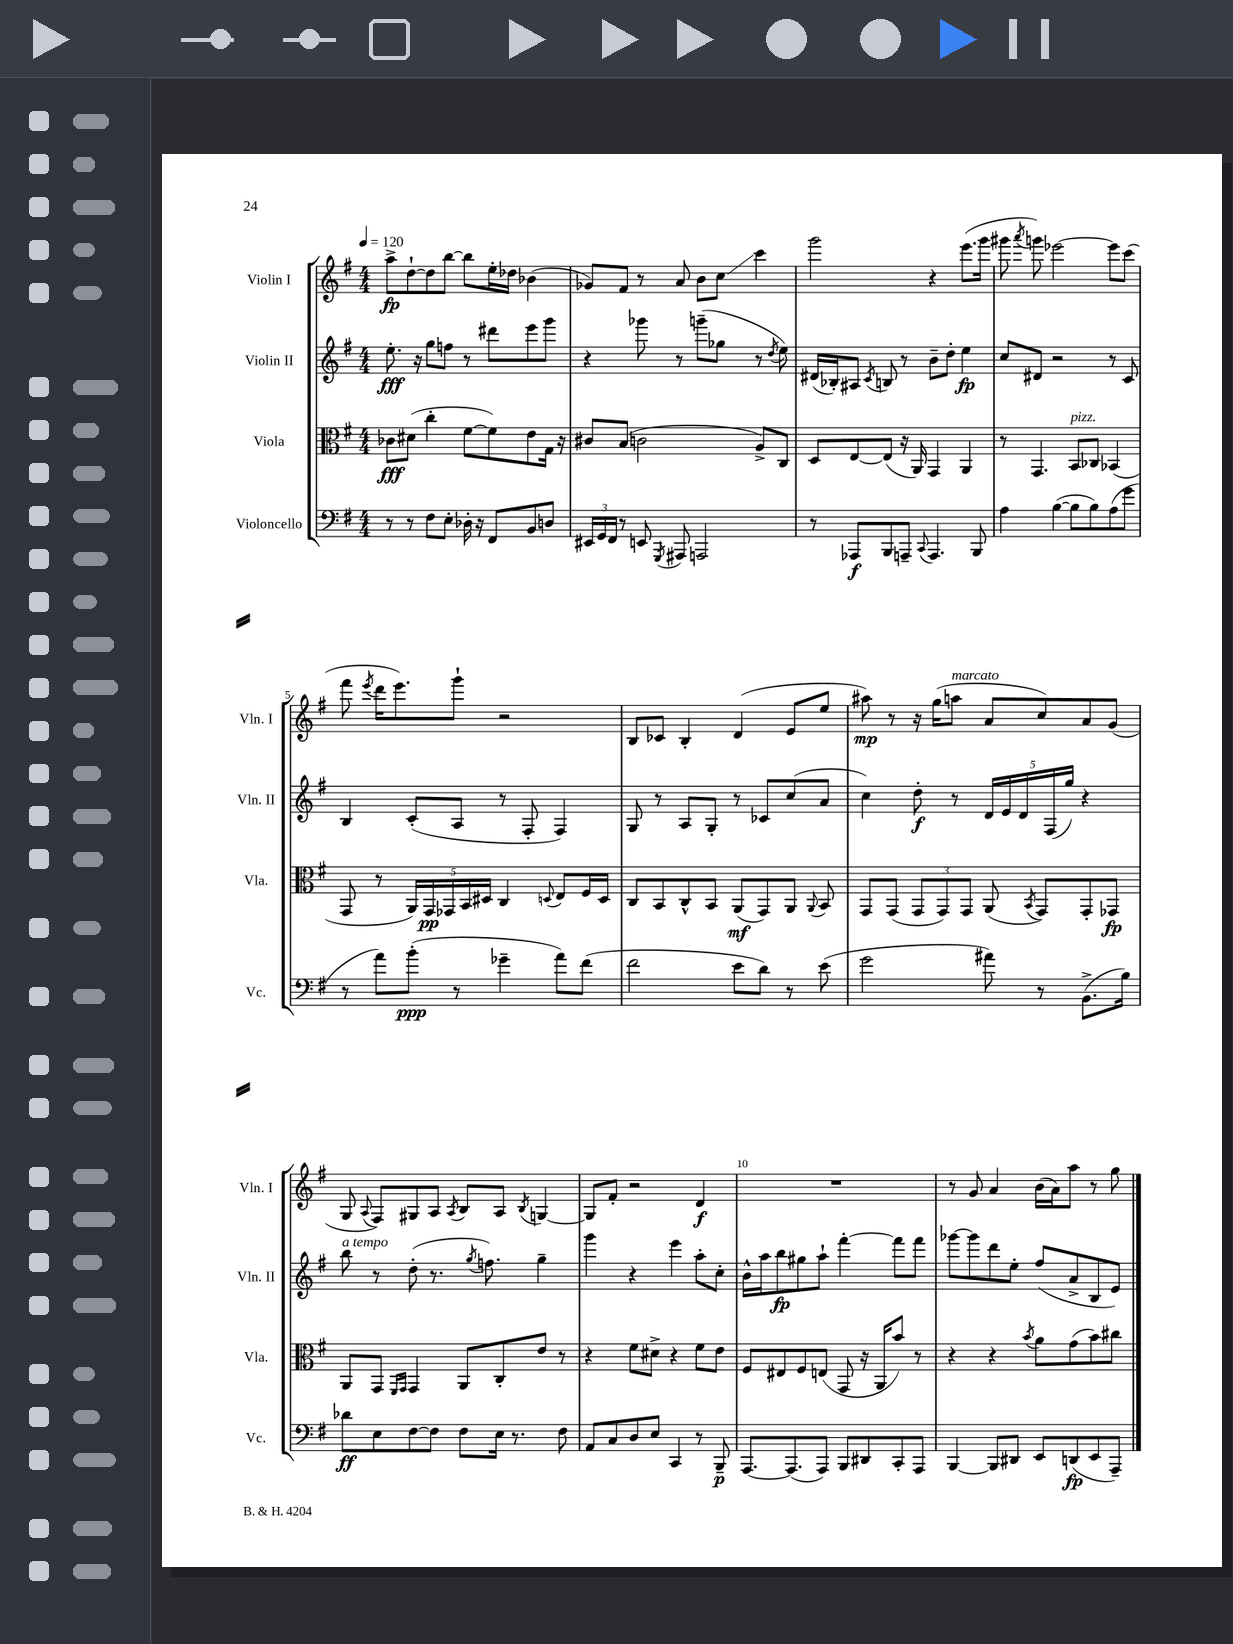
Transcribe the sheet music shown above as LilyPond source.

<<
\new StaffGroup <<
\new Staff = "s0" \with { instrumentName = "Violin I" shortInstrumentName = "Vln. I" } {
    \clef treble \key g \major \numericTimeSignature \time 4/4 \tempo 4 = 120
    \autoBeamOff a''8[->\fp d''8~-! d''8 b''8]~ b''8[ e''16-. des''16] bes'4( |
    ges'8[) fis'8] r8 a'8 b'8[ c''8]\glissando c'''4 |
    g'''2 r4 e'''8.[( g'''16] |
    gis'''8 \acciaccatura { a'''8 } g'''8) ees'''2~ ees'''8[ c'''8]( |
    fis'''8 \acciaccatura { e'''8 } d'''16[ e'''8.) g'''8]-! r2 |
    b8[ ces'8] b4-. d'4( e'8[ e''8] |
    ais''8\mp) r8 r16 g''16[( a''8]^\markup { \italic "marcato" } a'8[ c''8) a'8 g'8]( |
    g8 \appoggiatura { a8 } fis8[) gis8 a8] \acciaccatura { a8 } b8[ a8] \acciaccatura { b8 } g4~ |
    g8[ fis'8]-. r2 d'4\f |
    R1 |
    r8 g'8 a'4 b'16[( a'16) a''8] r8 g''8 \bar "|." |
}
\new Staff = "s1" \with { instrumentName = "Violin II" shortInstrumentName = "Vln. II" } {
    \clef treble \key g \major \numericTimeSignature \time 4/4
    \autoBeamOff e''8.-.\fff r16 g''8[ f''8] r8 dis'''8[ e'''8 g'''8] |
    r4 ges'''8 r8 g'''8[--( ges''8] r8 \acciaccatura { d''8 } e''8) |
    dis'16[( bes16-.) ais8] \acciaccatura { c'8 } b8 r8 b'8[-- d''8]-. e''4\fp |
    c''8[ dis'8] r2 r8 c'8 |
    b4 c'8[-.( a8] r8 fis8-. fis4) |
    g8 r8 a8[ g8]-. r8 ces'8[ c''8( a'8] |
    c''4) d''8-.\f r8 \tuplet 5/4 { d'16[ e'16 d'16 fis16( g''16]) } r4 |
    b''8^\markup { \italic "a tempo" } r8 d''8-.( r8. \acciaccatura { g''8 } f''8.) g''4-- |
    g'''4 r4 e'''4 a''8[-. c''8]-. |
    b'16[-^ a''16 b''8\fp gis''8 a''8]-! fis'''4~-. fis'''8[ fis'''8] |
    ges'''8[~ ges'''8 d'''8 e''8]-. fis''8[( a'8-> b8 e'8]) \bar "|." |
}
\new Staff = "s2" \with { instrumentName = "Viola" shortInstrumentName = "Vla." } {
    \clef alto \key g \major \numericTimeSignature \time 4/4
    \autoBeamOff ces'8[\fff dis'8]( c''4-. fis'8[~ fis'8) e'8 g16] r16 |
    cis'8[ b8]( c'2 a8[->) c8] |
    d8[ e8~ e8]( r16 a,16) g,4 a,4 |
    r8 g,4. b,8[^\markup { \italic "pizz." } ces8] bes,4( |
    g,8 r8 \tuplet 5/4 { a,16[) g,16\pp ges,16 b,16 dis16] } c4 \appoggiatura { d8 } e8[ fis16 d16] |
    c8[ b,8 c8-^ b,8] a,8[\mf( g,8) a,8] \appoggiatura { a,8 } b,8 |
    g,8[ g,8]( \tuplet 3/2 { g,8[ g,8) g,8] } a,8( \acciaccatura { b,8 } g,8[) g,8-. ges,8]\fp |
    a,8[ g,8] \grace { fis,16[ g,16] } g,4 a,8[ c8-. e'8] r8 |
    r4 fis'8[ dis'8]-> r4 fis'8[ e'8] |
    fis8[ eis8 fis8 e8]( g,8 r16 a,16[ b'8]) r8 |
    r4 r4 \acciaccatura { b'8 } a'8[ g'8( b'8) cis''8] \bar "|." |
}
\new Staff = "s3" \with { instrumentName = "Violoncello" shortInstrumentName = "Vc." } {
    \clef bass \key g \major \numericTimeSignature \time 4/4
    \autoBeamOff r8 r8 fis8[ e8]-. des16-. r16 fis,8[ b,8 d8] |
    \tuplet 3/2 { eis,16[ g,16 fis,16] } r8 e,8 \acciaccatura { g,,8 } ais,,8 a,,2 |
    r8 aes,,8[\f b,,8 a,,8]-- \appoggiatura { c,8 } a,,4. b,,8 |
    a4 b4~( b8[ b8) a8( g'8] |
    r8 a'8[) b'8]-.\ppp( r8 ges'4-- a'8[) fis'8]( |
    fis'2 e'8[ d'8]) r8 e'8( |
    g'2 ais'8) r8 b,8.[->( b16]) |
    des'8[\ff e8 fis8~ fis8] fis8[ e16] r8. fis8 |
    a,8[ c8 d8 e8] c,4 r8 b,,8--\p |
    a,,8.[~ a,,8.( a,,8]) b,,8[ dis,8 c,8-. a,,8] |
    b,,4~ b,,8[ dis,8] e,8[ d,8\fp( e,8 a,,8]--) \bar "|." |
}
>>
>>
\layout { \context { \Score \override BarNumber.break-visibility = ##(#f #t #t) barNumberVisibility = #(every-nth-bar-number-visible 5) } }
